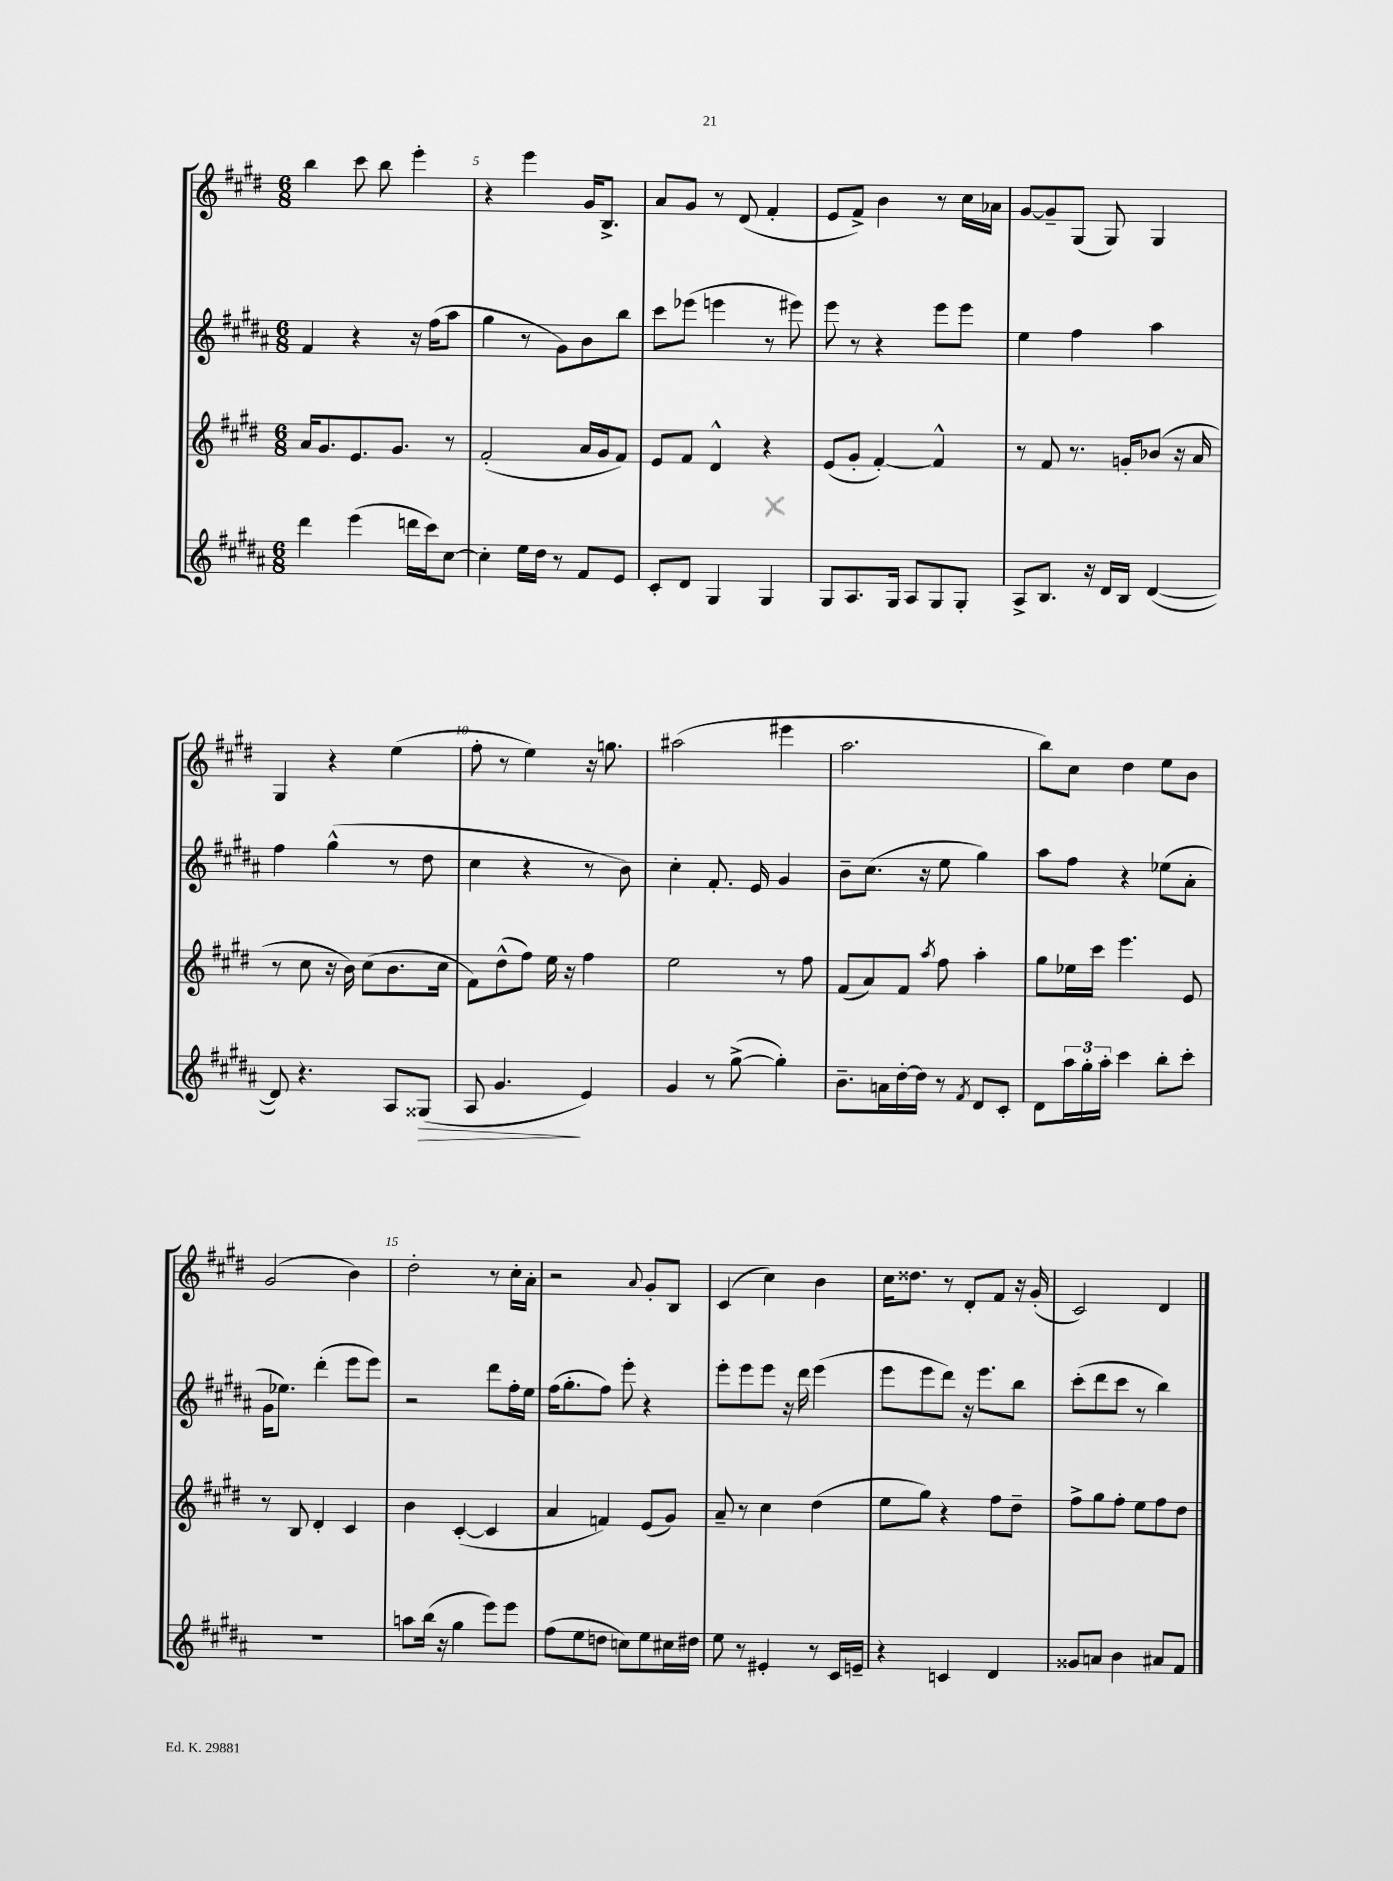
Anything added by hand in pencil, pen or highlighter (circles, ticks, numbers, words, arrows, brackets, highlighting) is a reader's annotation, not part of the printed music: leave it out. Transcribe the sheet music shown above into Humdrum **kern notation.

**kern	**dynam	**kern	**kern	**kern
*part4	*part4	*part3	*part2	*part1
*staff4	*staff4	*staff3	*staff2	*staff1
*clefG2	*	*clefG2	*clefG2	*clefG2
*k[f#c#g#d#a#]	*	*k[f#c#g#d#]	*k[f#c#g#d#a#]	*k[f#c#g#d#]
*M6/8	*	*M6/8	*M6/8	*M6/8
=4	=4	=4	=4	=4
4ddd#\	.	16a/KL	4f#/	4bb\
.	.	8.g#/	.	.
(4eee\	.	8.e/	4r	8ccc#\
.	.	.	.	8bb\
.	.	8.g#/J	.	.
16dddn\LL	.	.	16r	4eee'\
16ccc#\J)	.	.	(16ff#\KL	.
[8cc#\J	.	8r	8aa#\J	.
=5	=5	=5	=5	=5
4cc#'\]	.	(2f#'/	4gg#\	4r
16ee\LL	.	.	8r	4eee\
16dd#\JJ	.	.	.	.
8r	.	.	8g#\L)	.
8f#/L	.	16a/LL	8b\	16g#/KL
.	.	16g#/J	.	8.B^/J
8e/J	.	8f#/J)	8bb\J	.
=6	=6	=6	=6	=6
8c#'/L	.	8e/L	8ccc#\L	8a/L
8d#/J	.	8f#/J	(8eee-X\J	8g#/J
4G#/	.	4d#^^/	4eeen\	8r
.	.	.	.	(8d#/
4G#/	.	4r	8r	4f#'/
.	.	.	8eee#X\)	.
=7	=7	=7	=7	=7
8G#/L	.	(8e/L	8eee\	8e/L
8.A#/	.	8g#'/J	8r	8f#^/J)
.	.	[4f#'/)	4r	4b\
16G#/Jk	.	.	.	.
8A#/L	.	.	.	.
8G#/	.	4f#^^/]	8eee\L	8r
8G#'/J	.	.	8eee\J	16cc#\LL
.	.	.	.	16a-X\JJ
=8	=8	=8	=8	=8
8A#^/L	.	8r	4ee\	[8g#/L
8.B/J	.	8f#/	.	8g#~/]
.	.	8.r	4ff#\	(8G#/J
16r	.	.	.	.
16d#/LL	.	.	.	8G#/)
16B/JJ	.	16gn'/KL	.	.
([4d#/	.	(8b-X/J	4aa#\	4G#/
.	.	16r	.	.
.	.	16a/	.	.
!!LO:LB:g=z
=9	=9	=9	=9	=9
8d#/])	.	8r	4ff#\	4G#/
4.r	.	8cc#\	.	.
.	.	16r	(4gg#^^\	4r
.	.	16b\)	.	.
.	.	(8cc#\L	.	.
8A#/L	.	8.b\	8r	(4ee\
!	!LO:HP:b	!	!	!
(8G##X/J	>	.	8dd#\	.
.	.	16cc#\Jk	.	.
=10	=10	=10	=10	=10
8A#/	.	8f#\L)	4cc#\	8ff#'\
4.g#/	.	(8dd#^^\	.	8r
.	.	8ff#\J)	4r	4ee\)
.	.	16ee\	.	.
.	.	16r	.	.
4e/)	]	4ff#\	8r	16r
.	.	.	.	8.ggn\
.	.	.	8b\)	.
=11	=11	=11	=11	=11
4g#/	.	2ee\	4cc#'\	(2aa#X\
8r	.	.	8.f#'/	.
([8gg#^\	.	.	.	.
.	.	.	16e/	.
4gg#'\])	.	8r	4g#/	4eee#X\
.	.	8ff#\	.	.
=12	=12	=12	=12	=12
8.b~\L	.	(8f#/L	8b~\L	2.aa\
.	.	8a/)	(8.cc#\J	.
16an\L	.	.	.	.
[16dd#'\	.	8f#/J	.	.
16dd#\JJ]	.	.	16r	.
.	.	8qaa/	.	.
8r	.	8ff#\	8ee\	.
8qf#/	.	.	.	.
8d#/L	.	4aa'\	4gg#\)	.
8c#'/J	.	.	.	.
=13	=13	=13	=13	=13
8d#\L	.	8gg#\L	8aa#\L	8bb\L)
24aa#\L	.	16ee-X\L	8ff#\J	8cc#\J
24gg#'\	.	.	.	.
.	.	16ccc#\JJ	.	.
24aa#'\JJ	.	.	.	.
4ccc#\	.	4.eee\	4r	4dd#\
8bb'\L	.	.	(8ee-X\L	8ee\L
8ccc#'\J	.	8e/	8a#'\J	8b\J
!!LO:LB:g=z
=14	=14	=14	=14	=14
2.r	.	8r	16g#\KL	(2g#/
.	.	.	8.ee-X\J)	.
.	.	8B/	.	.
.	.	4d#'/	(4ddd#'\	.
.	.	4c#/	8eee\L	4b\)
.	.	.	8eee\J)	.
=15	=15	=15	=15	=15
8aan\L	.	4b\	2r	2dd#'\
(16bb\Jk	.	.	.	.
16r	.	.	.	.
4gg#\	.	([4c#'/	.	.
8eee\L)	.	4c#/]	8ddd#\L	8r
8eee\J	.	.	16ff#'\L	16cc#'\LL
.	.	.	16ee\JJ	16a'\JJ
=16	=16	=16	=16	=16
(8ff#\L	.	4a/	(16ff#\KL	2r
.	.	.	8.gg#'\	.
8ee\	.	.	.	.
8ddn\J	.	4fn/)	8ff#\J)	.
8ccn\L)	.	.	8eee'\	.
.	.	.	.	8qqa/
8ee\	.	(8e/L	4r	8g#'/L
16cc#X\L	.	8g#/J)	.	8B/J
16dd#X\JJ	.	.	.	.
=17	=17	=17	=17	=17
8ee\	.	8a~/	8eee'\L	(4c#/
8r	.	8r	8eee\	.
4e#X'/	.	4cc#\	8eee\J	4cc#\)
.	.	.	16r	.
.	.	.	16ddd#\	.
8r	.	(4dd#\	(4eee\	4b\
16c#/LL	.	.	.	.
16en~/JJ	.	.	.	.
=18	=18	=18	=18	=18
4r	.	8ee\L	8eee\L	16cc#\KL
.	.	.	.	8.dd##X\J
.	.	8gg#\J)	8eee\	.
4cn/	.	4r	8ddd#\J)	8r
.	.	.	16r	8d#'/L
.	.	.	8.eee\L	.
4d#/	.	8ff#\L	.	8f#/J
.	.	8dd#~\J	8bb\J	16r
.	.	.	.	(16g#'/
=19	=19	=19	=19	=19
8g##X/L	.	8ff#^\L	(8ccc#'\L	2c#/)
8an/J	.	8gg#\	8ddd#\	.
4b\	.	8ff#'\J	8ccc#\J	.
.	.	8ee\L	8r	.
8a#X/L	.	8ff#\	4bb\)	4d#/
8f#/J	.	8dd#\J	.	.
==	==	==	==	==
*-	*-	*-	*-	*-
